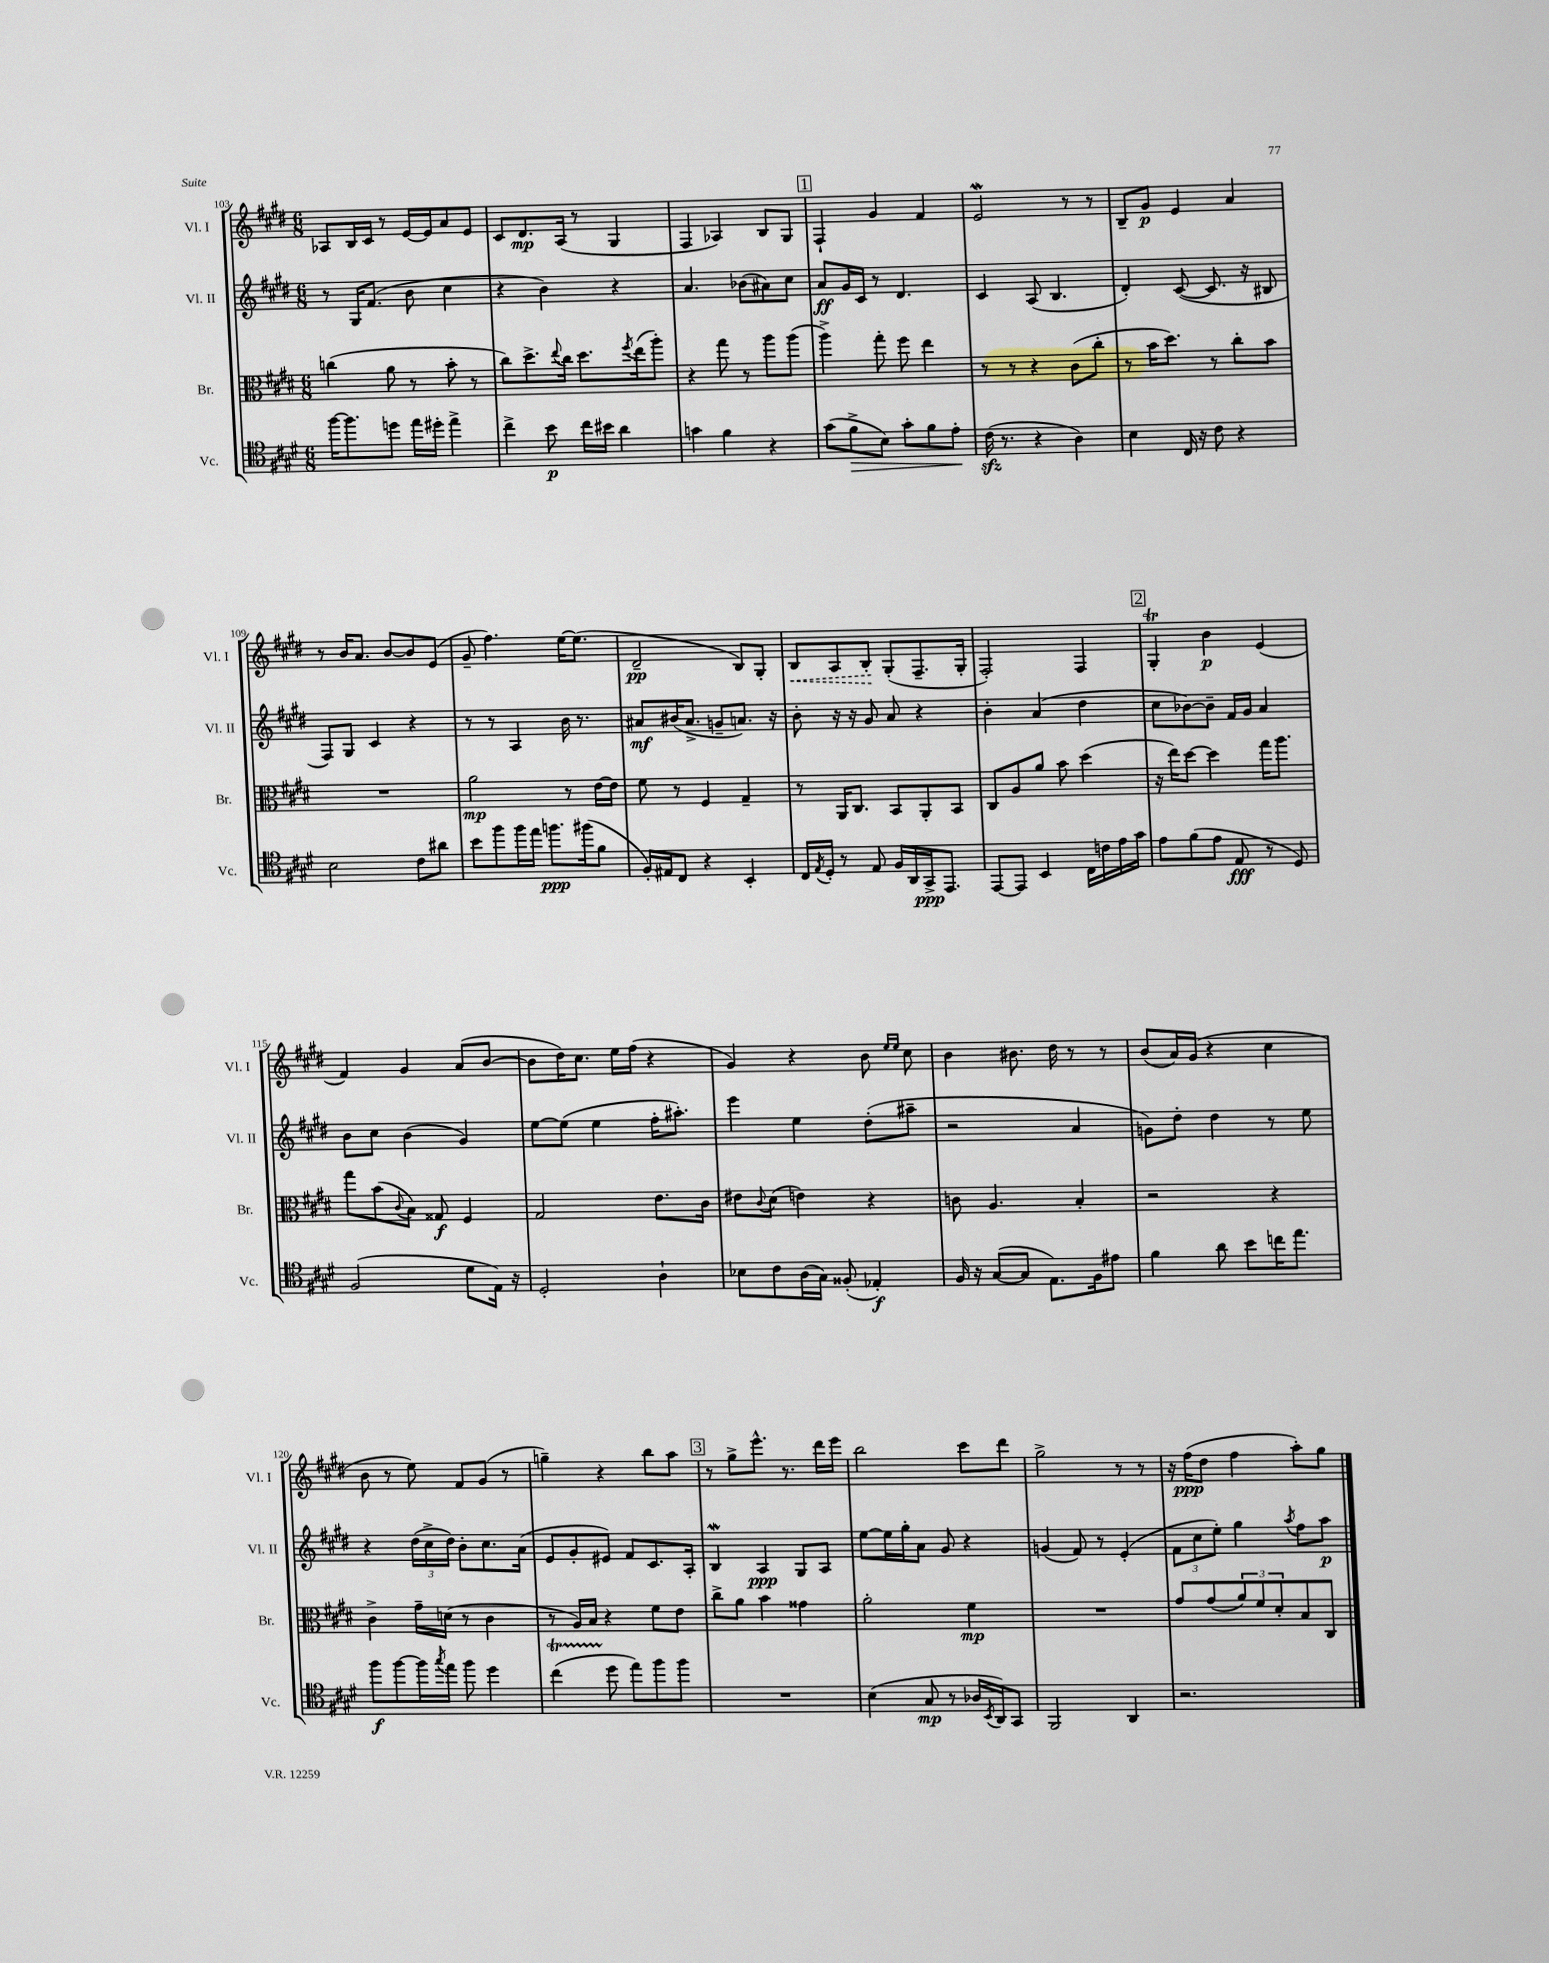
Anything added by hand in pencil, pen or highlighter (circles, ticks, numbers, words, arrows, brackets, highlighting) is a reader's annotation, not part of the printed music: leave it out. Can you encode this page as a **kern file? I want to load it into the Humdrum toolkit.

**kern	**kern	**kern	**kern
*staff4	*staff3	*staff2	*staff1
*clefC4	*clefC3	*clefG2	*clefG2
*k[f#c#g#d#]	*k[f#c#g#d#]	*k[f#c#g#d#]	*k[f#c#g#d#]
*M6/8	*M6/8	*M6/8	*M6/8
[16ff#\LK	(4cc\	8r	8A-/L
8.ff#\]	.	.	.
.	.	16G#/LK	16B/L
.	.	(8.f#/J	16c#/JJ
8dd\J	8a\	.	8r
16ee\LL	8r	8b\	[16e/LL
16dd#'\JJ	.	.	16e/]J
4ee^\	8b'\	4cc#\	8a/
.	8r	.	8e/J
=	=	=	=
4cc#^\	8cc#\L)	4r	8c#/L
.	8.dd#^\	.	8.d#/
8b\	.	4b\)	.
.	8qqee/	.	.
.	16cc#\Jk	.	(16A/Jk
16cc#\LL	8.dd#\L	.	8r
16b#\JJ	.	.	.
4a\	.	4r	4G#/
.	8qff#/	.	.
.	(16ee\k	.	.
.	8aa'\J)	.	.
=	=	=	=
4g\	4r	4.a/	4F#/
4f#\	8gg#\	.	4A-/)
.	8r	(8b-\L	.
4r	8aa\L	8a#\)	8B/L
.	(8aa\J	8cc#\J	8G#/J
=	=	=	=
(8g#\L	4aa^\)	8a/L	4F#`/
8f#^\	.	16g#/L	.
.	.	16c#/JJ	.
8B\J)	8gg#'\	8r	4g#/
8g#'\L	8ff#\	4.d#/	.
8f#\	4ee\	.	4f#/
8e'\J	.	.	.
=	=	=	=
(16c#\	8r	4c#/	2e/
8.r	.	.	.
.	8r	.	.
4r	4r	(8A/	.
.	.	4.B/	.
4A\)	(8c#\L	.	8r
.	8cc#'\J	.	8r
=	=	=	=
4B\	8r	4d#'/)	8B~/L
.	16b\LK	.	8g#/J
.	8.dd#\J)	.	.
16C#/	.	([8c#/	4e/
16r	.	.	.
8c#\	8r	8.c#/]	.
4r	8cc#'\L	.	4a/
.	.	16r	.
.	8b\J	8B#/	.
=	=	=	=
2B\	2.r	8F#/L)	8r
.	.	8G#/J	16b/LK
.	.	.	8.a/J
.	.	4c#/	.
.	.	.	[8b/L
8c#\L	.	4r	8b/]
8a#\J	.	.	(8e/J
=	=	=	=
8b\L	2a\	8r	8g#~/
8ff#\	.	8r	4.ff#\)
16ff#\L	.	4A/	.
16ee\JJ	.	.	.
8.ff\L	.	.	.
.	8r	16b\	[16ee\LK
(16ff#\k	.	8.r	(8.ee\]J
8f#\J	[16e\LL	.	.
.	16e\]JJ	.	.
=	=	=	=
16F#'/LL)	8f#\	8a#/L	2d#~/
16E#/J	.	.	.
8C#/J	8r	(16b#/K	.
.	.	8.a#^/J	.
4r	4F#/	.	.
.	.	8g~/L	.
4BB'/	4G#~/	8.a/J)	8B/L)
.	.	.	8G#'/J
.	.	16r	.
=	=	=	=
16C#/LL	8r	8b'\	8B/L
8qE/	.	.	.
16D#'/JJ	.	.	.
8r	16AA/LK	16r	8A/
.	8.C#/J	16r	.
8E/	.	8g#/	8B'/J
16F#/LL	8BB/L	8a/	(8G#'/L
16AA/	.	.	.
16GG#^/J	8AA'/	4r	8.F#~/
8.EE/J	.	.	.
.	8BB/J	.	.
.	.	.	16G#'/Jk
=	=	=	=
[8EE/L	8C#/L	4b'\	2F#'/)
8EE/]J	8A/	.	.
4BB/	8a/J	(4a/	.
.	8b\	.	.
16C#\LL	(4dd#\	4dd#\	4F#/
16c\	.	.	.
16e\	.	.	.
16g#\JJ	.	.	.
=	=	=	=
8e\L	16r	8cc#\L	4G#'/
.	16ee\LK)	.	.
(8f#\	[8dd#\J	[8b-\)	.
8e\J	4dd#\]	8b-~\]J	4b\
8E/	.	16f#/LL	.
.	.	16g#/JJ	.
8r	16gg#\LK	4a/	(4e/
.	8.aa\J	.	.
8D#/)	.	.	.
=	=	=	=
(2F#/	8gg#\L	8b\L	4f#/)
.	(8b\	8cc#\J	.
.	8qqc#/	.	.
.	8B\J)	(4b\	4g#/
.	8G##/	.	.
8d#\L	4F#/	4g#/)	(8a/L
16E\Jk)	.	.	[8b/J
16r	.	.	.
=	=	=	=
2D#'/	2G#/	[8ee\L	8b\]L
.	.	(8ee\]J	16dd#\K)
.	.	.	8.cc#\J
.	.	4ee\	.
.	.	.	16ee\LL
.	.	.	(16ff#\JJ
4A`\	8.e\L	16ff#'\LK	4r
.	.	8.aa#'\J)	.
.	16c#\Jk	.	.
=	=	=	=
8B-\L	8e#\L	4eee\	4g#/)
.	8qqc#/	.	.
8c#\	(8d#\J	.	.
(16A\L	4e\)	4ee\	4r
16G#\JJ)	.	.	.
(8F##'/	.	.	.
4E-'/)	4r	(8dd#'\L	8b\
.	.	.	16qqee/LL
.	.	.	16qqee/JJ
.	.	8aa#~\J	8cc#\
=	=	=	=
16F#/	8c\	2r	4b\
16r	.	.	.
([8G#/L	4.A/	.	.
8G#/]J	.	.	8.b#\
8.E\L)	.	.	.
.	.	.	16dd#\
.	4B'/	4a/	8r
16F#\k	.	.	.
8e#\J	.	.	8r
=	=	=	=
4f#\	2r	8g\L)	(8b/L
.	.	8dd#'\J	16a/L)
.	.	.	(16g#/JJ
8a\	.	4dd#\	4r
8b\L	.	.	.
16cc\K	4r	8r	4cc#\
8.ee\J	.	.	.
.	.	8ee\	.
=	=	=	=
8ff#\L	4c#^\	4r	8b\
[8ff#\	.	.	8r
16ff#\]L	16g#~\LL	(24dd#\LL	8ee\)
.	.	24cc#^\	.
8qgg#/	.	.	.
16ee\JJ	(16d\JJ	.	.
.	.	24dd#\JJ)	.
8ff#\	8r	8b'\L	8f#/L
4dd#\	4c#\	8.cc#\	(8g#/J
.	.	.	8r
.	.	(16a\Jk	.
=	=	=	=
(4cc#\	8r	8e/L	4gg~\)
.	16A/LL)	8g#'/	.
.	16B/JJ	.	.
8dd#\	4r	8e#/J)	4r
8ee\L)	.	8f#/L	.
8ff#\	8f#\L	8.c#/	8bb\L
8ff#\J	8e\J	.	8aa\J
.	.	16A'/Jk	.
=	=	=	=
2.r	8cc#^\L	4B/	8r
.	8a\J	.	8gg#^\L
.	4b\	4A/	8.eee^^\J
.	.	.	8.r
.	4g##\	8G#/L	.
.	.	8A/J	16ddd#\LL
.	.	.	16eee\JJ
=	=	=	=
(4B\	2a'\	[8ee\L	2bb\
.	.	16ee\]L	.
.	.	16gg#'\J	.
8G#/	.	8a\J	.
8r	.	8g#/	.
16A-/LL	4f#\	4r	8ccc#\L
8qBB/	.	.	.
16AA/J)	.	.	.
8GG#/J	.	.	8ddd#\J
=	=	=	=
2FF#/	2.r	(4g/	2gg#^\
.	.	8f#/)	.
.	.	8r	.
4AA/	.	(4e'/	8r
.	.	.	8r
=	=	=	=
2.r	8g#/L	12f#\L	16r
.	.	.	(16ff#\LK
.	.	12cc#\	.
.	(8g#/	.	8dd#\J
.	.	12ee'\J)	.
.	12a/)	4gg#\	4ff#\
.	12f#/	.	.
.	12d#'/	.	.
.	.	8qaa/	.
.	8B/	8ff#\L	8aa'\L)
.	8C#/J	8aa\J	8gg#\J
==	==	==	==
*-	*-	*-	*-
